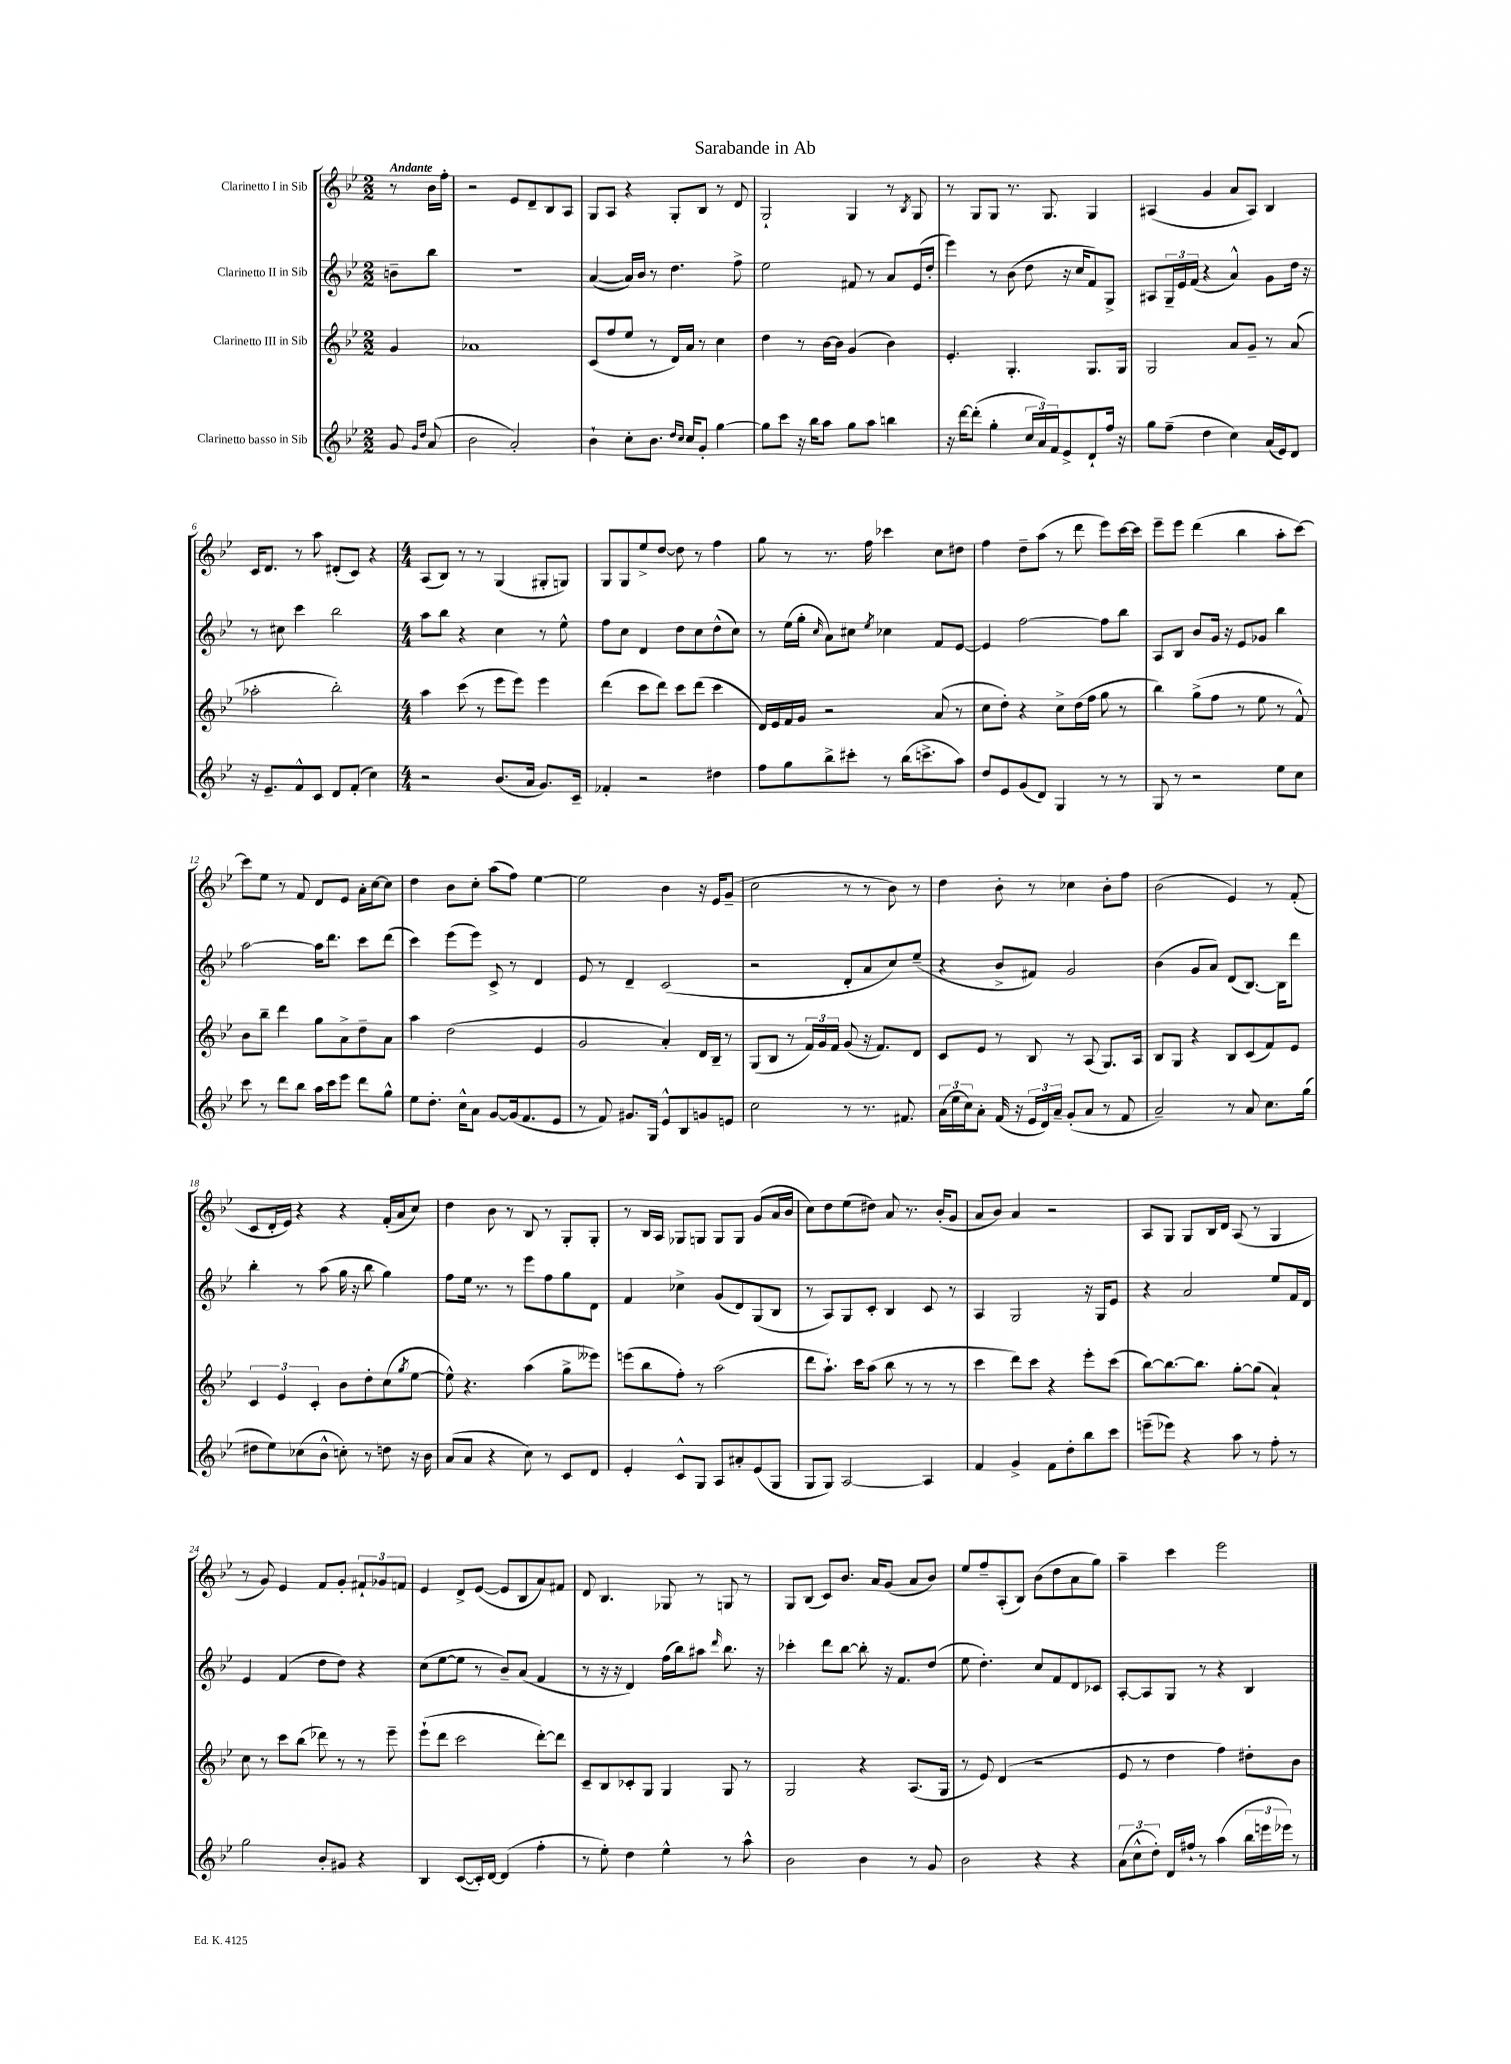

**kern	**kern	**kern	**kern
*staff4	*staff3	*staff2	*staff1
*clefG2	*clefG2	*clefG2	*clefG2
*k[b-e-]	*k[b-e-]	*k[b-e-]	*k[b-e-]
*M2/2	*M2/2	*M2/2	*M2/2
8g	4g	8b~	8r
16qqg	.	.	.
16qqdd	.	.	.
(8a	.	8bb-	16b-
.	.	.	16ff'
=	=	=	=
2b-	1a-	1r	2r
2a')	.	.	8e-
.	.	.	8d~
.	.	.	8B-
.	.	.	8A
=	=	=	=
4b-`	(8c	([4a	8G
.	8ff	.	8A
8cc'	8ee-	16a])	4r
.	.	16b-	.
8.b-	8r	8r	.
.	16d)	4.dd	8G'
16qqdd	.	.	.
16qqcc	.	.	.
16cc	16a	.	.
8g'	8r	.	8B-
[4gg	4cc	.	8r
.	.	8ff^	8d
=	=	=	=
8gg]	4dd	2ee-	2G`
8ccc	.	.	.
16r	8r	.	.
16bb-	.	.	.
8aa	[16b-	.	.
.	16b-]	.	.
8gg	(4g	8f#	4G
8aa	.	8r	.
4bb	4b-)	8a	8r
.	.	.	8qB-
.	.	(16e-	8G
.	.	16dd'	.
=	=	=	=
16r	4.e-'	4eee-)	8r
[16ddd	.	.	.
(8ddd']	.	.	8G
4gg'	.	8r	8G
.	4.G'	(8b-	8.r
24cc	.	8dd	.
24a)	.	.	.
.	.	.	8.G
24f	.	.	.
8e-^	.	16r	.
.	.	16cc	.
8d`	8.G	8f)	4G
16ff	.	8G^	.
16r	16G	.	.
=	=	=	=
8gg	2G	8A#	(4A#
(8ff~	.	24G~	.
.	.	24e-	.
.	.	(24f	.
4dd	.	4r	4g
4cc)	8a	4a^^)	8a
.	8g~	.	8A#)
(16a	8r	8g	4B-
16e-)	.	.	.
8d	(8a	16dd	.
.	.	16r	.
=	=	=	=
16r	2aa-'	8r	16c
8.e-~	.	.	8.d
.	.	8cc#	.
8f^^	.	4ccc	8r
8c	.	.	8aa
8d	2bb-')	2bb-	(8d#'
(8f'	.	.	8c)
4cc)	.	.	4r
=	=	=	=
*M4/4	*M4/4	*M4/4	*M4/4
2r	4aa	8aa	(8A
.	.	8bb-	8B-)
.	(8ccc	4r	8r
.	8r	.	8r
(8.b-	8eee-	4cc	(4G
.	8eee-)	.	.
16a	.	.	.
8.g)	4eee-	8r	8G#'
.	.	8ee-^^	8G)
16c~	.	.	.
=	=	=	=
4f-'	(4ddd	8ff	8G
.	.	8cc	8G
2r	8ccc	4d	8ee-^
.	8ddd)	.	[8dd
.	8ccc	8dd	8dd]
.	(8ddd	8cc	8r
4dd#	4ccc	(8dd^^	4ff
.	.	8cc)	.
=	=	=	=
8ff	16d)	8r	8gg
.	16e-	.	.
8gg	16f	(16ee-	8r
.	16g	16gg'	.
.	.	16qqcc	.
8bb-^	2r	8a)	8.r
8ccc#'	.	8cc#	.
.	.	.	16ff
.	.	8qee-	.
8r	.	4cc-	4ccc-
(16bb-	.	.	.
8.ccc^	.	.	.
.	(8a	8f	8cc
8aa)	8r	[8e-	8dd#
=	=	=	=
8dd	8cc	4e-]	4ff
8e-	8dd')	.	.
(8g	4r	[2ff	8dd~
8d)	.	.	(8aa
4G	8cc^	.	8r
.	(16dd	.	8ddd
.	16ff	.	.
8r	8gg	8ff]	8eee-)
8r	8r	8bb-	[16ccc
.	.	.	16ccc]
=	=	=	=
8G	4bb-)	8A	8eee-~
8r	.	8B-	8eee-
2r	(8gg^	8b-	(4ddd
.	8ff	16g	.
.	.	16r	.
.	8r	8e-	4bb-
.	8ee-	8g-	.
8ee-	8r	4bb-	8aa'
8cc	8f^^)	.	[8ccc)
=	=	=	=
8ccc	8b-	[2aa	8ccc]
8r	8bb-~	.	8ee-
8ddd	4ddd	.	8r
8bb-	.	.	8f
16aa	8gg	16aa]	8d
16ccc	.	8.ddd	.
8eee-	8a^	.	8e-
8ddd	8dd~	8ccc	16a'
.	.	.	[16cc
8gg^^	8a	(8ddd	8cc]
=	=	=	=
8ee-	4aa	4ccc)	4dd
8.dd'	.	.	.
.	(2dd	(8eee-	8b-
16cc^^	.	.	.
8a	.	8eee-)	8cc'
[8g	.	8c^	(8aa
(16g]	.	8r	8ff)
8.f	.	.	.
.	4e-	4d	[4ee-
8e-	.	.	.
=	=	=	=
8r	2g	8e-	2ee-]
8f)	.	8r	.
8.g#	.	4d~	.
16G	.	.	.
8e-^^	4a')	(2c	4b-
8B-	.	.	.
8g	16d	.	16r
.	16B-~	.	16e-
8e	8r	.	(8g~
=	=	=	=
2cc	(8G	2r	2cc
.	8B-	.	.
.	8r	.	.
.	24f)	.	.
.	24g	.	.
.	24f	.	.
8r	(8g	8d'	8r
8.r	16r	8a	8r
.	8.f)	.	.
.	.	8cc)	8b-)
8.f#	.	.	.
.	8d	(8ee-~	8r
=	=	=	=
(24a	8c	4r	4dd
24ee-	.	.	.
24cc)	.	.	.
8a'	8e-	.	.
(16f	8r	8b-^	8b-'
16r	.	.	.
24e-	8B-	8f#)	8r
24d)	.	.	.
24a~	.	.	.
(8g'	8r	2g	4cc-
8a	(8A	.	.
8r	8.G)	.	8b-'
8f	.	.	8ff
.	16A	.	.
=	=	=	=
2a~)	8B-	(4b-	(2b-
.	8G	.	.
.	4r	8g	.
.	.	8a)	.
8r	8B-	(8d	4e-)
8a	(8c	[8.B-)	.
8.cc	8f)	.	8r
.	.	16B-]	.
.	8e-	8ddd	(8f'
(16gg	.	.	.
=	=	=	=
8dd#	6c	4bb-'	8c
8ee-)	.	.	16d'
.	6e-	.	.
.	.	.	16e-)
(8cc-	.	8r	4r
.	6c'	.	.
8b-^^	.	(8aa	.
8cc')	8b-	16gg	4r
.	.	16r	.
8r	8dd'	8bb-	.
8dd	(8cc	4gg)	(16f'
.	.	.	16a
.	8qgg	.	.
16r	[8ee-	.	8cc)
16b-	.	.	.
=	=	=	=
(8a	8ee-^^])	8ff	4dd
8a	4.r	16ee-	.
.	.	8.r	.
4r	.	.	8b-
.	.	8r	8r
8cc)	(4aa	8eee-	8B-
8r	.	8ff	8r
8c	8gg^	8gg	8G'
8d	8eee--)	8d	8G'
=	=	=	=
4e-'	(8eee	4f	8r
.	8bb-	.	16B-
.	.	.	16A
8c^^	8ff')	4cc-^	8G-
8G	8r	.	8G
8A	(2aa	(8g	8G
8a#'	.	8d)	8G
(8e-	.	(8G	(8g
8G	.	8B-	16a
.	.	.	16b-
=	=	=	=
8G	8ddd	8r	8cc)
8G)	8.aa`)	8A)	8dd
[2A	.	8G	(8ee-
.	16ccc	.	.
.	(8aa	8c'	8dd#)
.	8bb-	4B-	8a
.	8r	.	8.r
4A]	8r	8c	.
.	.	.	(16b-'
.	8r	8r	8g
=	=	=	=
4f	4ccc	4A	8a
.	.	.	8b-)
4g^	8ddd)	2G	4a
.	8ccc	.	.
8f	4r	.	2r
8dd'	.	.	.
8bb-	8eee-'	16r	.
.	.	16G	.
8ccc	(8ccc	8e-	.
=	=	=	=
(8eee~	[8bb-)	4r	8A
8eee-)	8.bb-_	.	8G
4r	.	2a	8G
.	8.bb-]	.	.
.	.	.	16B-
.	.	.	16d
8aa	[8gg'	.	(8A
8r	(8gg]	.	8r
8ff'	4a`)	8ee-	4G
8r	.	16f	.
.	.	16d	.
=	=	=	=
2gg	8cc	4e-	8r
.	8r	.	8g)
.	8ccc	(4f	4e-
.	(8bb-	.	.
8b-'	8ddd-)	8dd	8f
8g#	8r	8dd)	8g'
4r	8r	4r	12f#`
.	.	.	12g-
.	8eee-~	.	.
.	.	.	12f
=	=	=	=
4B-	(8eee-`	(8cc	4e-
.	8ddd	[8ee-	.
([8c	2ccc	8ee-]	8d^
16c'])	.	8r	([8e-
[16d	.	.	.
(4d]	.	8b-~)	8e-]
.	.	(8a	8B-
4ff'	[8ddd')	4f	8a)
.	8ddd]	.	8f#
=	=	=	=
8r	8c~	8r	8d
8ee-')	8B-	16r	4.B-
.	.	16r	.
4dd	8c-'	4d)	.
.	8G	.	.
4ee-^^	4G	(16ff	8G-
.	.	16bb-)	.
.	.	8aa#	8r
.	.	16qqddd	.
8r	8G	8.bb-	8G
8aa^^	8r	.	8r
.	.	16r	.
=	=	=	=
2b-	2G	4ccc-'	8G
.	.	.	(8B-
.	.	8ddd	8c)
.	.	[8bb-	8.b-
4b-	4r	8bb-']	.
.	.	.	16a
.	.	16r	(8g
.	.	8.f	.
8r	(8.A	.	8a
8g	.	(8dd	8b-)
.	16G	.	.
=	=	=	=
2b-	8r	8ee-	8ee-
.	8e-)	4.dd')	8ff~
.	(4d	.	(8A'
.	.	.	8B-)
4r	2r	8cc	(8b-
.	.	8f	8dd
4r	.	8d	8a
.	.	8c-	8gg)
=	=	=	=
(12a	8e-	[8A'	4aa~
12cc^^	.	.	.
.	8r	8A]	.
12dd')	.	.	.
16d	4dd	8G	4ccc
16ff#`	.	.	.
8r	.	8r	.
(4aa	4ff)	4r	2eee-
24bb-	8dd#'	4B-	.
24eee	.	.	.
24eee-)	.	.	.
8r	8b-	.	.
==	==	==	==
*-	*-	*-	*-
